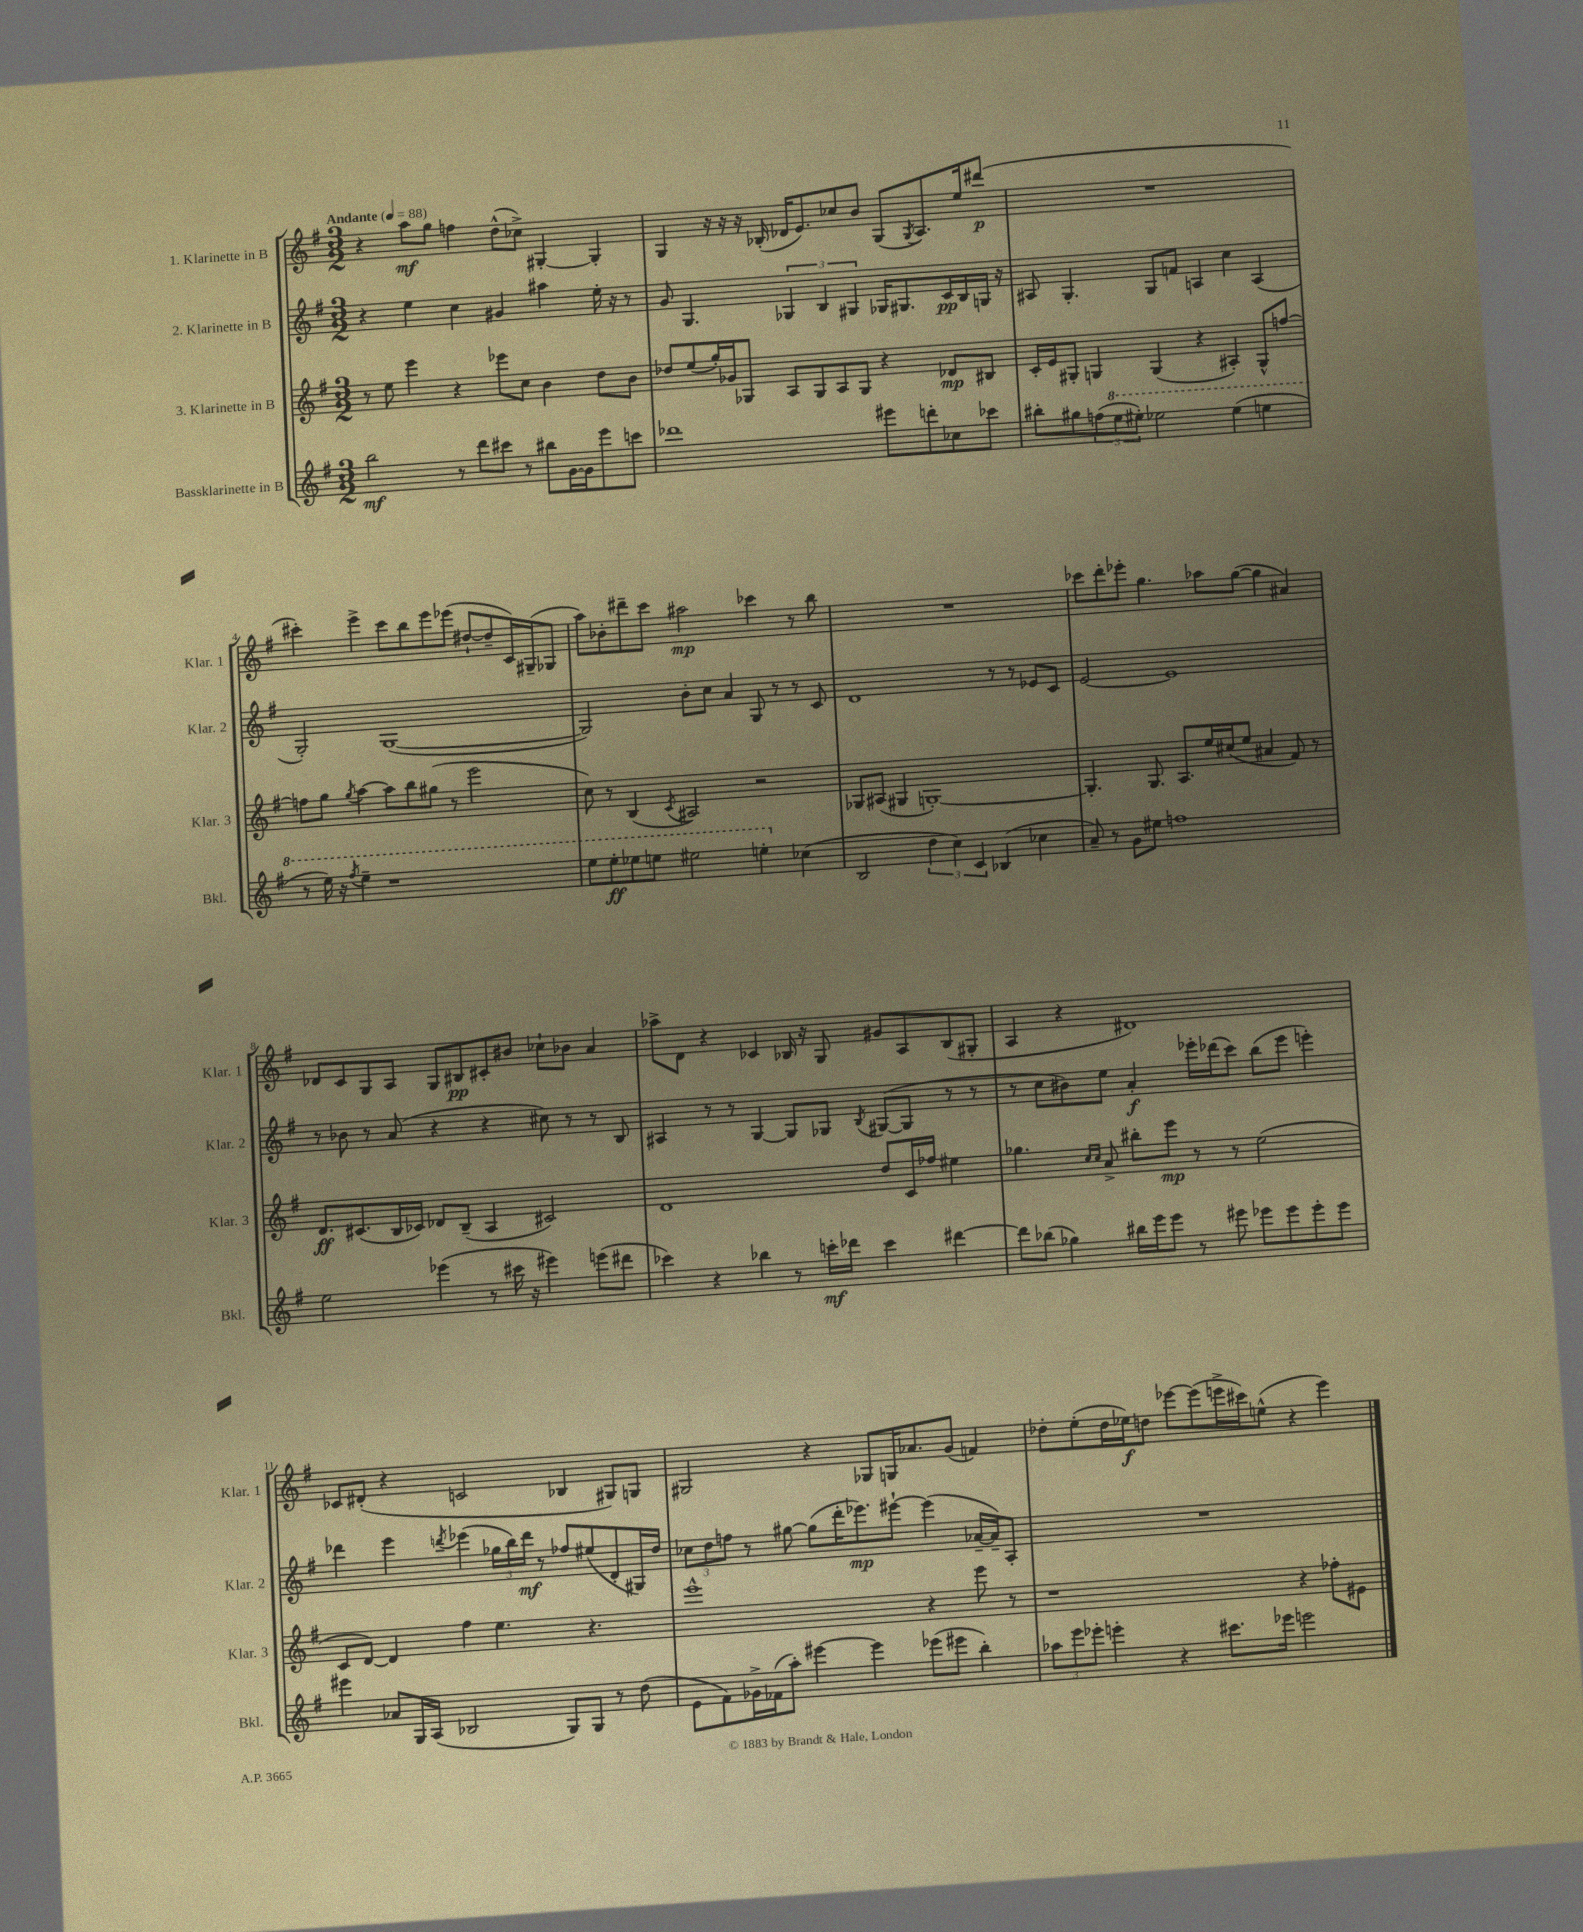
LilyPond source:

<<
\new StaffGroup <<
\new Staff = "s0" \with { instrumentName = "1. Klarinette in B" shortInstrumentName = "Klar. 1" } {
    \clef treble \key g \major \numericTimeSignature \time 3/2 \tempo "Andante" 4 = 88
    r4 a''8\mf g''8 f''4 d''8-^( ces''8->) gis4~-. gis4-. |
    g4 r16 r16 r16 bes16-.( des'16 e'8.) ces''8 b'8 g8( \acciaccatura { g8 } a8.) e''16 dis'''8\p( |
    R1. |
    cis'''4-.) e'''4-> cis'''8 b''8 e'''8 ees'''8( dis''8~-! dis''8-- c'16) gis16--( ges8 |
    a''8) bes'8-. dis'''8-- c'''8 ais''2\mp ces'''4 r8 b''8 |
    R1. |
    ces'''8 d'''8-. ees'''8-. g''4. aes''8 g''8~( g''4 ais'4) |
    des'8 c'8 g8 a8 g8 bis8\pp cis'8-. bis'8 ces''8-! bes'8 a'4 |
    aes''8-> d'8 r4 ces'4 bes16 r16 g8 gis'8 a8 bes8( gis8-. |
    a4 r4 dis'1) |
    ces'8 dis'8-.( r4 c'2 bes4 gis8) g8 |
    gis2 r4 ges8 g16 aes'8. g'8( f'4) |
    des''8-. e''8-.( des''16 ees''16\f) d''8 ees'''8~ ees'''8( e'''16-> cis'''16) e''8-^( r4 e'''4) \bar "|." |
}
\new Staff = "s1" \with { instrumentName = "2. Klarinette in B" shortInstrumentName = "Klar. 2" } {
    \clef treble \key g \major \numericTimeSignature \time 3/2
    r4 e''4 c''4 gis'4 ais''4 e''16-. r16 r8 |
    g'8 g4. \tuplet 3/2 { ges4 b4 gis4 } ges16 gis8. c'16\pp b16 g16 r16 |
    ais8 g4.-. g8 f'8 a4 c''4 a4( |
    g2-.) g1~( |
    g2) b'8-. c''8 a'4 g8 r8 r8 c'8 |
    d'1 r8 r8 ees'8 c'8 |
    e'2~ e'1 |
    r8 bes'8 r8 a'8( r4 r4 cis''8) r8 r8 b8 |
    ais4 r8 r8 g4~ g8 ges8 \acciaccatura { b8 } gis8~( gis8 r8 r8 |
    r8 c''8 bis'8) e''8 a'4-.\f ees'''16-. des'''16( c'''8) b''8( ees'''8 e'''4-.) |
    des'''4 e'''4 \acciaccatura { d'''8 } ees'''4( \tuplet 3/2 { ges''16 b''16) d'''16\mf } r8 fes''8 eis''8( d'8-. gis16) d''16 |
    \tuplet 3/2 { ces''8 d''8 f''8 } r8 gis''8~ gis''8( d'''16-. ees'''8.\mp) eis'''8~-! eis'''4( aes'16~-- aes'16--) a8-. |
    R1. \bar "|." |
}
\new Staff = "s2" \with { instrumentName = "3. Klarinette in B" shortInstrumentName = "Klar. 3" } {
    \clef treble \key g \major \numericTimeSignature \time 3/2
    r8 e''8 e'''4 r4 ees'''8 c''8 b'4 d''8 b'8 |
    des''8 e''8( g''16-.) ges'16 ges8 a8 ges8 a8 ges8 r4 des'8\mp bis8 |
    c'16-. e'16 gis8-. g4 g4( r4 ais4-.) g8-^ f''8~ |
    f''8 g''8 \acciaccatura { g''8 } a''4~ a''8 b''8 gis''8( r8 e'''2 |
    c''8) r8 b4( \acciaccatura { c'8 } ais2) r2 |
    ges8 ais8( gis4 g1~-.) |
    g4.-. g8. a8. e''16 cis''16( e''8 ais'4 fis'8) r8 |
    d'8.\ff cis'8.( b16 ces'16) des'8 b8--( a4 cis'2) |
    d'1 d''8 c'16 fes''16 eis''4 |
    ges''4. \grace { c''16 c''16 } a'8-> bis''8-. e'''8\mp r8 r8 e''2( |
    c'8 d'8~) d'4 fis''4 e''4. r4. |
    e'''1-^ r4 e'''8 r8 |
    r1 r4 fes''8-. eis'8 \bar "|." |
}
\new Staff = "s3" \with { instrumentName = "Bassklarinette in B" shortInstrumentName = "Bkl." } {
    \clef treble \key g \major \numericTimeSignature \time 3/2
    b''2\mf r8 d'''8 cis'''8 r8 bis''8 g'16~ g'16 e'''8 c'''8 |
    des'''1 eis'''8 d'''8-. ces''8 ces'''8 |
    bis''8-. gis''8 \tuplet 3/2 { f''8( \ottava #1 e'''8 eis'''8-.) } ees'''2 ees'''4( e'''4 |
    r8 e'''16) r16 \acciaccatura { fis'''8 } e'''4-- r1 |
    e'''8 e'''8-.\ff ees'''8 e'''8 eis'''2 e'''4-. \ottava #0 ces''4( |
    b2 \tuplet 3/2 { d''4 c''4) c'4 } bes4( ces''4 |
    a'8--) r8 g'8 eis''8 f''1 |
    e''2 ees'''4( r8 cis'''16 r16 eis'''4) e'''8( dis'''8 |
    ces'''4) r4 bes''4 r8 c'''16-.\mf des'''16 c'''4 dis'''4~ |
    dis'''8 bes''8( ges''4) bis''16 e'''16 e'''8 r8 eis'''8 ees'''8 ees'''8 ees'''8-. ees'''8 |
    eis'''4 aes'8 g16 a16( bes2 g8) g8 r8 d''8( |
    e'8 fis'8) ges'16-> fes'16( a''8-.) eis'''4~ eis'''4 ees'''8( eis'''8 b''4-.) |
    \tuplet 3/2 { aes''8 e'''8 ees'''8-. } e'''4-. r4 cis'''8. ees'''16 e'''2 \bar "|." |
}
>>
>>
